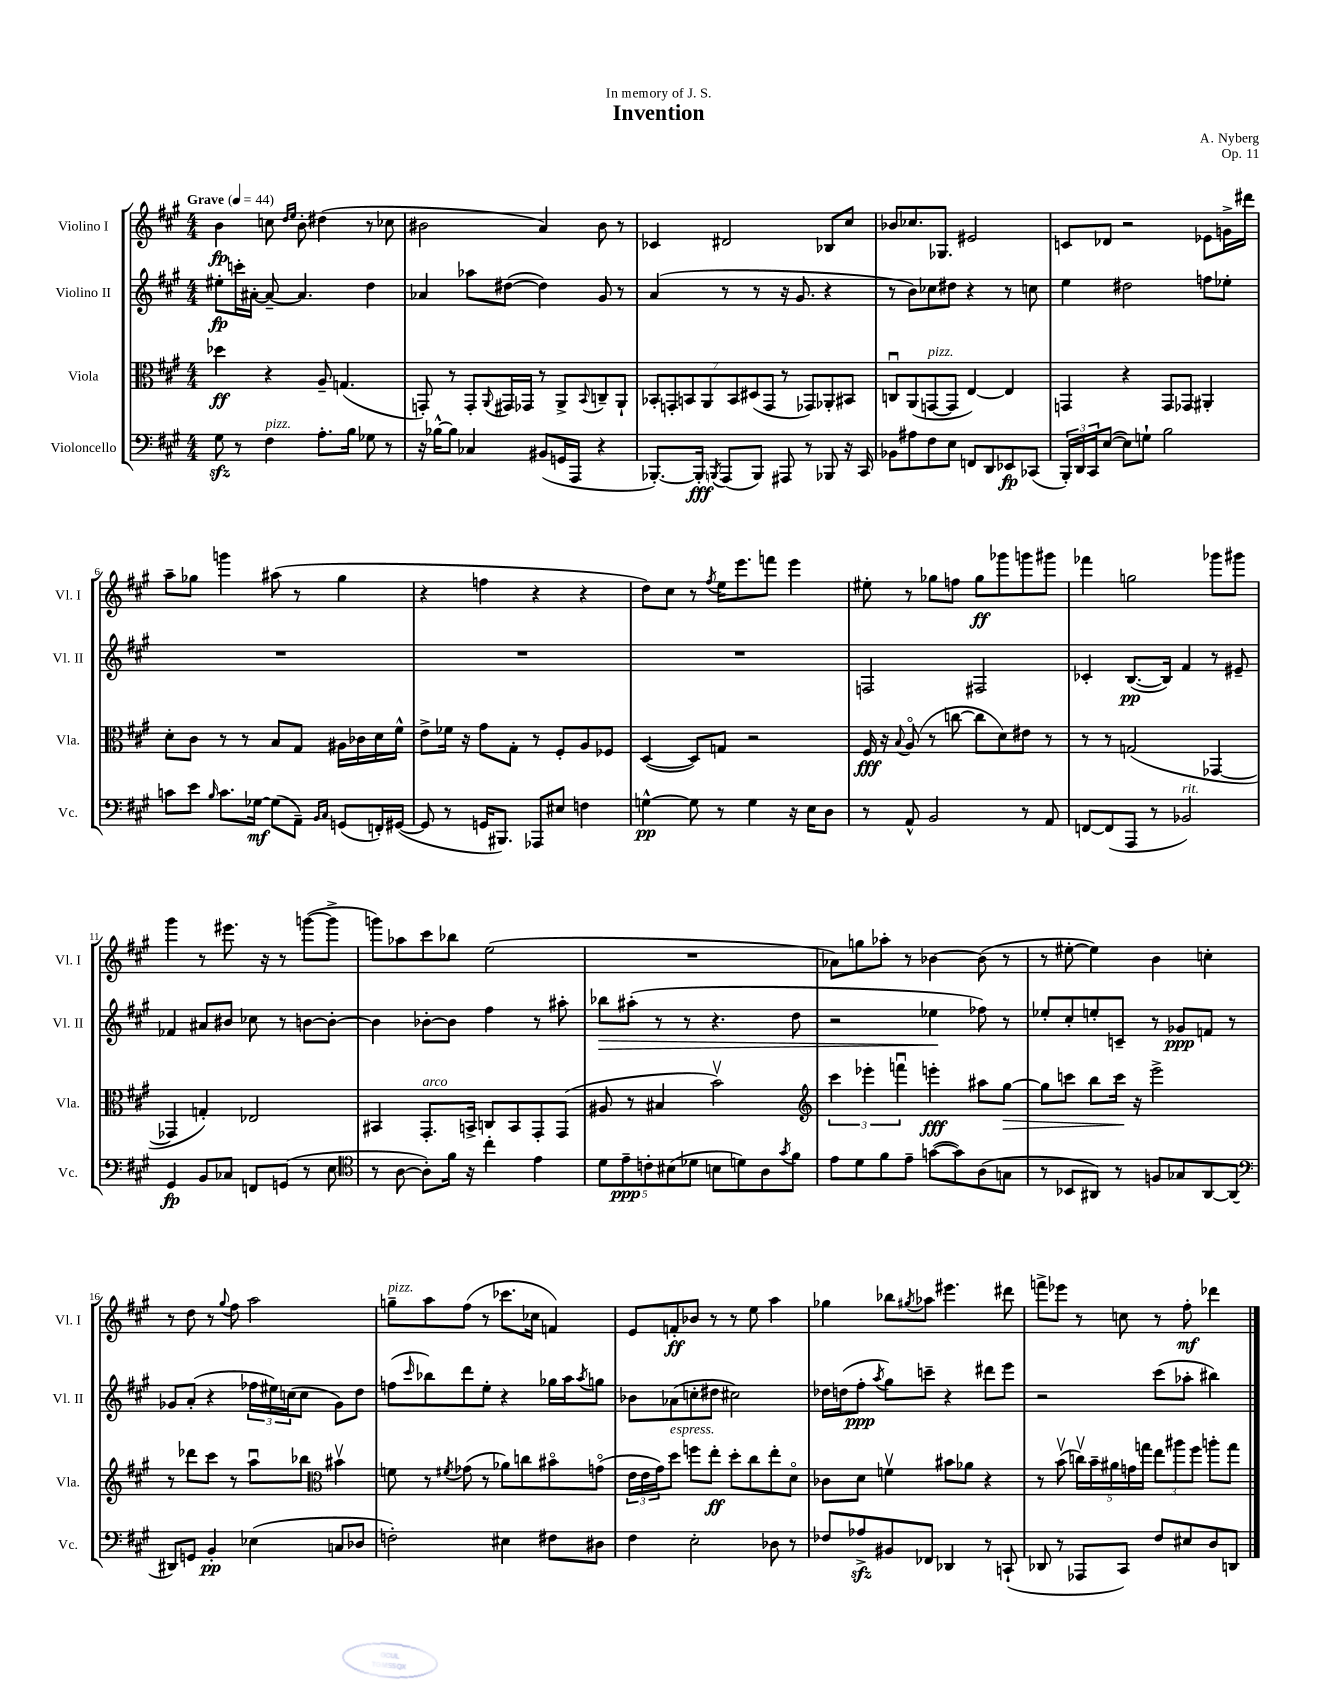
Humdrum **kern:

**kern	**dynam	**kern	**dynam	**kern	**dynam	**kern	**dynam
*part4	*part4	*part3	*part3	*part2	*part2	*part1	*part1
*staff4	*staff4	*staff3	*staff3	*staff2	*staff2	*staff1	*staff1
*I"Violoncello	*	*I"Viola	*	*I"Violino II	*	*I"Violino I	*
*I'Vc.	*	*I'Vla.	*	*I'Vl. II	*	*I'Vl. I	*
*clefF4	*	*clefC3	*	*clefG2	*	*clefG2	*
*k[f#c#g#]	*	*k[f#c#g#]	*	*k[f#c#g#]	*	*k[f#c#g#]	*
*M4/4	*	*M4/4	*	*M4/4	*	*M4/4	*
*MM44	*	*MM44	*	*MM44	*	*MM44	*
=1	=1	=1	=1	=1	=1	=1	=1
!	!	!	!	!	!	!LO:TX:a:B:t=Grave	!
8G#zz\	.	4dd-X\	ff	8ee#X'\L	fp	4b\	fp
8r	.	.	.	16cccn'\L	.	.	.
.	.	.	.	[16a#X'\JJ	.	.	.
!LO:TX:a:i:t=pizz.	!	!	!	!	!	!	!
4F#\	.	4r	.	8a#~/_	.	8ccn\	.
.	.	.	.	.	.	16qqdd/LL	.
.	.	.	.	.	.	16qqee/JJ	.
.	.	.	.	4.a#/]	.	8b'\	.
8.A'\L	.	8A~/	.	.	.	(4dd#X\	.
.	.	(4.Gn/	.	.	.	.	.
16B\Jk	.	.	.	.	.	.	.
8G-X\	.	.	.	4dd\	.	8r	.
8r	.	.	.	.	.	8cc-X\	.
=2	=2	=2	=2	=2	=2	=2	=2
16r	.	8GGn'/)	.	4a-X/	.	2b#X\	.
[16B-X^^\KL	.	.	.	.	.	.	.
8B-\J]	.	8r	.	.	.	.	.
4C-X/	.	8GG'/L	.	8aa-X\L	.	.	.
.	.	8qqAA/	.	.	.	.	.
.	.	16GG#X/L	.	([8dd#X\J	.	.	.
.	.	16GG-X/JJ	.	.	.	.	.
(8BB#X/L	.	8r	.	4dd#\])	.	4a/)	.
16GGn/L	.	8AA^/L	.	.	.	.	.
16AAA/JJ	.	.	.	.	.	.	.
.	.	8qqBB/	.	.	.	.	.
4r	.	8Cn~/	.	8g#/	.	8b#\	.
.	.	8AA`/J	.	8r	.	8r	.
=3	=3	=3	=3	=3	=3	=3	=3
[8.BBB-X'/L)	.	14BB-X'/L	.	(4a/	.	4c-X/	.
.	.	14GGn'/	.	.	.	.	.
.	.	14BBn/	.	.	.	.	.
16BBB-'/Jk]	fff	.	.	.	.	.	.
.	.	14AA/	.	.	.	.	.
8qBBBn/	.	.	.	.	.	.	.
(8AAA/L	.	.	.	8r	.	2d#X/	.
.	.	14BB/	.	.	.	.	.
.	.	(14D#X/	.	.	.	.	.
8BBB/J)	.	.	.	8r	.	.	.
.	.	14GG/J	.	.	.	.	.
8AAA#X/	.	8r	.	16r	.	.	.
.	.	.	.	8.g#/	.	.	.
8r	.	8GG-X/L)	.	.	.	.	.
8BBB-X/	.	8AA-X'/	.	4r	.	8B-X/L	.
16r	.	8BB#X/J	.	.	.	8cc#/J	.
16CC#/	.	.	.	.	.	.	.
=4	=4	=4	=4	=4	=4	=4	=4
8BB-X\L	.	8Cnu/L	.	8r	.	8b-X/L	.
8A#X\	.	(8AA/	.	8b\L)	.	8.cc-X/	.
!	!	!LO:TX:a:i:t=pizz.	!	!	!	!	!
8F#\	.	[8GGn/	.	8cc-X\	.	.	.
.	.	.	.	.	.	8.G-X/J	.
8E\J	.	8GG/J]	.	8dd#X\J	.	.	.
8FFn/L	.	[4E/)	.	4r	.	2e#X/	.
8DD/	.	.	.	.	.	.	.
8EE-X/	fp	4E/]	.	8r	.	.	.
(8CC-X/J	.	.	.	8ccn\	.	.	.
=5	=5	=5	=5	=5	=5	=5	=5
24BBB'/LL)	.	4GGn/	.	4ee\	.	8cn/L	.
24DD/	.	.	.	.	.	.	.
24CC#/J	.	.	.	.	.	.	.
([8E/J	.	.	.	.	.	8d-X/J	.
8E\L])	.	4r	.	2dd#X\	.	2r	.
8Gn`\J	.	.	.	.	.	.	.
2B\	.	8GG/L	.	.	.	.	.
.	.	8GG-X/J	.	.	.	.	.
.	.	4AA#X'/	.	8ffn\L	.	8e-X\L	.
.	.	.	.	8ee-X'\J	.	16gn^\L	.
.	.	.	.	.	.	16ddd#X\JJ	.
!!LO:LB:g=z
=6	=6	=6	=6	=6	=6	=6	=6
8cn\L	.	8d'\L	.	1r	.	8aa~\L	.
8e\J	.	8c#\J	.	.	.	8gg-X\J	.
16qqB/	.	.	.	.	.	.	.
8.c\L	.	8r	.	.	.	4gggn\	.
.	.	8r	.	.	.	.	.
[16G-X\Jk	mf	.	.	.	.	.	.
(8G-\L]	.	8B/L	.	.	.	(8aa#X\	.
8AA~\J)	.	8G#/J	.	.	.	8r	.
16qqBB/LL	.	.	.	.	.	.	.
16qqC#/JJ	.	.	.	.	.	.	.
(8GGn/L	.	16A#X\LL	.	.	.	4gg-\	.
.	.	16c-X\	.	.	.	.	.
16FFn'/L)	.	16d\	.	.	.	.	.
([16GG#X/JJ	.	16f#^^\JJ	.	.	.	.	.
=7	=7	=7	=7	=7	=7	=7	=7
8GG#/]	.	8e^\L	.	1r	.	4r	.
8r	.	16f-X\Jk	.	.	.	.	.
.	.	16r	.	.	.	.	.
16GGn/KL	.	8g#\L	.	.	.	4ffn\	.
8.BBB#X/J)	.	.	.	.	.	.	.
.	.	8G#'\J	.	.	.	.	.
8AAA-X/L	.	8r	.	.	.	4r	.
8E#X/J	.	8F#'/L	.	.	.	.	.
4Fn\	.	8A/	.	.	.	4r	.
.	.	8F-X/J	.	.	.	.	.
=8	=8	=8	=8	=8	=8	=8	=8
[4Gn^^\	pp	([4D/	.	1r	.	8dd\L)	.
.	.	.	.	.	.	8cc#\J	.
8G\]	.	8D/L])	.	.	.	8r	.
.	.	.	.	.	.	8qff#/	.
8r	.	8Gn/J	.	.	.	16ee\KL	.
.	.	.	.	.	.	8.eee\	.
4G\	.	2r	.	.	.	.	.
.	.	.	.	.	.	8fffn\J	.
16r	.	.	.	.	.	4eee\	.
16E\KL	.	.	.	.	.	.	.
8D\J	.	.	.	.	.	.	.
=9	=9	=9	=9	=9	=9	=9	=9
8r	.	16F#/	fff	2Fn/	.	8ee#X'\	.
.	.	16r	.	.	.	.	.
.	.	8qqB/	.	.	.	.	.
8AA^^/	.	(8A/	.	.	.	8r	.
2BB/	.	8r	.	.	.	8gg-X\L	.
.	.	[8ccn\	.	.	.	8ffn\J	.
.	.	8cc\L]	.	2F#X/	.	8gg-\L	ff
.	.	8d\)	.	.	.	8ggg-X\	.
8r	.	8e#X\J	.	.	.	8gggn\	.
8AA/	.	8r	.	.	.	8ggg#X\J	.
=10	=10	=10	=10	=10	=10	=10	=10
[8FFn/L	.	8r	.	4c-X'/	.	4fff-X\	.
(8FF/]	.	8r	.	.	.	.	.
8AAA/J	.	(2Gn/	.	([8.B/L	pp	2ggn\	.
8r	.	.	.	.	.	.	.
.	.	.	.	16B/Jk])	.	.	.
!LO:TX:a:i:t=rit.	!	!	!	!	!	!	!
2BB-X/)	.	.	.	4f#/	.	.	.
.	.	[4GG-X/	.	8r	.	8ggg-X\L	.
.	.	.	.	8e#X~/	.	8ggg#X\J	.
!!LO:LB:g=z
=11	=11	=11	=11	=11	=11	=11	=11
4GG#/	fp	4GG-X/]	.	4f-X/	.	4ggg#\	.
8BB/L	.	4Gn'/)	.	8a#X/L	.	8r	.
8C-X/J	.	.	.	8b#X/J	.	8.eee#X\	.
8FFn/L	.	2E-X/	.	8cc-X\	.	.	.
.	.	.	.	.	.	16r	.
(8GGn/J	.	.	.	8r	.	8r	.
8r	.	.	.	[8bn\L	.	([8gggn\L	.
8E\	.	.	.	8b'\J_	.	8ggg^\J]	.
=12	=12	=12	=12	=12	=12	=12	=12
*clefC4	*	*	*	*	*	*	*
8r	.	4BB#X/	.	4b\]	.	8gggn\L)	.
[8A\	.	.	.	.	.	8aa-X\	.
!	!	!LO:TX:a:i:t=arco	!	!	!	!	!
8A'\L])	.	8.GG#'/L	.	[8b-X'\L	.	8ccc#\	.
16f#\Jk	.	.	.	8b-\J]	.	8bb-X\J	.
16r	.	16BBn^/Jk	.	.	.	.	.
4cc#'\	.	8Cn/L	.	4ff#\	.	(2ee\	.
.	.	8BB/	.	.	.	.	.
4e\	.	8GG#'/	.	8r	.	.	.
.	.	(8GG#/J	.	8aa#X'\	.	.	.
=13	=13	=13	=13	=13	=13	=13	=13
!	!	!	!	!	!LO:HP:b	!	!
10d\L	.	8A#X/	.	8bb-X\L	>	1r	.
10e~\	ppp	.	.	.	.	.	.
.	.	8r	.	(8aa#X'\J	.	.	.
10cn'\	.	.	.	.	.	.	.
.	.	4B#X/	.	8r	.	.	.
(10B#X\	.	.	.	.	.	.	.
.	.	.	.	8r	.	.	.
10d-X\J	.	.	.	.	.	.	.
8Bn\L	.	2bv\)	.	4.r	.	.	.
8dn\)	.	.	.	.	.	.	.
8A\	.	.	.	.	.	.	.
8qg#/	.	.	.	.	.	.	.
8f#\J	.	.	.	8dd\	.	.	.
=14	=14	=14	=14	=14	=14	=14	=14
*	*	*clefG2	*	*	*	*	*
8e\L	.	6ccc#\	.	2r	.	8a-X\L)	.
8d\	.	.	.	.	.	8ggn\	.
.	.	6eee-X'\	.	.	.	.	.
8f#\	.	.	.	.	.	8aa-X'\J	.
.	.	6fffnu\	.	.	.	.	.
8e~\J	.	.	.	.	.	8r	.
([8gn\L	.	4eeen'\	fff	4ee-X\	.	[4b-X\	.
8g\])	.	.	.	.	.	.	.
(8A\	.	8aa#X\L	.	8ff-X\)	]	(8b-\]	.
!	!	!	!LO:HP:b	!	!	!	!
8Gn\J	.	[8gg#\J	>	8r	.	8r	.
=15	=15	=15	=15	=15	=15	=15	=15
8r	.	8gg#\L]	.	8ee-X'/L	.	8r	.
8BB-X/L	.	8cccn\J	.	8cc#'/	.	[8ee#X'\	.
8AA#X/J)	.	8bb\L	.	8een'/	.	4ee#\])	.
8r	.	16ccc\Jk	.	8cn~/J	.	.	.
.	.	16r	]	.	.	.	.
8Fn/L	.	2eee^\	.	8r	.	4b\	.
8G-X/	.	.	.	8g-X/L	ppp	.	.
[8AA#/	.	.	.	8fn/J	.	4ccn'\	.
(8AA#/J]	.	.	.	8r	.	.	.
!!LO:LB:g=z
=16	=16	=16	=16	=16	=16	=16	=16
*clefF4	*	*	*	*	*	*	*
8DD#X/L)	.	8r	.	8g-X/L	.	8r	.
8GGn/J	.	8ddd-X\L	.	(8a'/J	.	8dd\	.
4BB'/	pp	8ccc#\J	.	4r	.	8r	.
.	.	.	.	.	.	8qqgg#/	.
.	.	8r	.	.	.	8ff#\	.
(4E-X\	.	8aau\L	.	24ff-X\LL	.	2aa\	.
.	.	.	.	24ee#X\)	.	.	.
.	.	.	.	(24ccn\J	.	.	.
.	.	8bb-X\J	.	8cc\J	.	.	.
*	*	*clefC3	*	*	*	*	*
8Cn/L	.	4b#Xv\	.	8g-\L)	.	.	.
8D-X/J	.	.	.	8dd\J	.	.	.
=17	=17	=17	=17	=17	=17	=17	=17
!	!	!	!	!	!	!LO:TX:a:i:t=pizz.	!
2Fn'\)	.	8fn\	.	(8ffn\L	.	8ggn~\L	.
.	.	.	.	16qqccc#/	.	.	.
.	.	8r	.	8bb-X\)	.	8aa\	.
.	.	8qf#X/	.	.	.	.	.
.	.	(8g-X\	.	8ddd\	.	(8ff#\J	.
.	.	8r	.	8ee'\J	.	8r	.
4E#X\	.	8a-X\L)	.	4r	.	8.ccc-X\L	.
.	.	8ccn\	.	.	.	.	.
.	.	.	.	.	.	16cc-X\Jk	.
8F#X\L	.	8b#X\	.	16gg-X\LL	.	4fn/)	.
.	.	.	.	16aa\J	.	.	.
.	.	.	.	8qaa/	.	.	.
8D#X\J	.	(8gn\J	.	8ggn\J	.	.	.
=18	=18	=18	=18	=18	=18	=18	=18
4F#\	.	24e\LL	.	8b-X\L	.	8e/L	.
.	.	24e\	.	.	.	.	.
.	.	24g#\J)	.	.	.	.	.
!	!	!LO:TX:a:i:t=espress.	!	!	!	!	!
.	.	8dd\J	.	(8a-X\	.	8fn'/	ff
2E'\	.	8ffn\L	.	8ccn'\	.	8b-X/J	.
.	.	8ee'\J	ff	8dd#X\J	.	8r	.
.	.	8dd'\L	.	2cc#X\)	.	8r	.
.	.	8cc#\	.	.	.	8ee\	.
8D-X\	.	8ee'\	.	.	.	4aa\	.
8r	.	8d\J	.	.	.	.	.
=19	=19	=19	=19	=19	=19	=19	=19
8F-X/L	.	8c-X\L	.	16dd-X\LL	.	4gg-X\	.
.	.	.	.	(16ddn\J	.	.	.
8A-Xzz^/	.	8d\J	.	8ff#'\J	ppp	.	.
.	.	.	.	8qaa/	.	.	.
8BB#X/	.	4fnv\	.	8gg#\L)	.	8bb-X\L	.
.	.	.	.	.	.	8qgg#X/	.
8FF-X/J	.	.	.	8cccn~\J	.	8aa-X\J	.
4DD-X/	.	8b#X\L	.	4r	.	4.eee#X\	.
.	.	8a-X\J	.	.	.	.	.
8r	.	4r	.	8ddd#X\L	.	.	.
(8CCn`/	.	.	.	8eee\J	.	8ddd#X\	.
=20	=20	=20	=20	=20	=20	=20	=20
8DD-X/	.	8r	.	2r	.	8fffn^\L	.
8r	.	(8bv\	.	.	.	8eee-X\J	.
8AAA-X/L	.	20ccnv\LL)	.	.	.	8r	.
.	.	20b~\	.	.	.	.	.
.	.	20a#X\	.	.	.	.	.
8CC#/J)	.	.	.	.	.	8ccn\	.
.	.	20gn\	.	.	.	.	.
.	.	20ggn\JJ	.	.	.	.	.
8F#/L	.	12ee\L	.	(8ccc#\L	.	8r	.
.	.	12aa#X\	.	.	.	.	.
8E#X/	.	.	.	8aa-X'\J	.	8ff#'\	mf
.	.	12ff#\J	.	.	.	.	.
8D/	.	8aan'\L	.	4bb#X\)	.	4ddd-X\	.
8DDn/J	.	8gg\J	.	.	.	.	.
==	==	==	==	==	==	==	==
*-	*-	*-	*-	*-	*-	*-	*-
